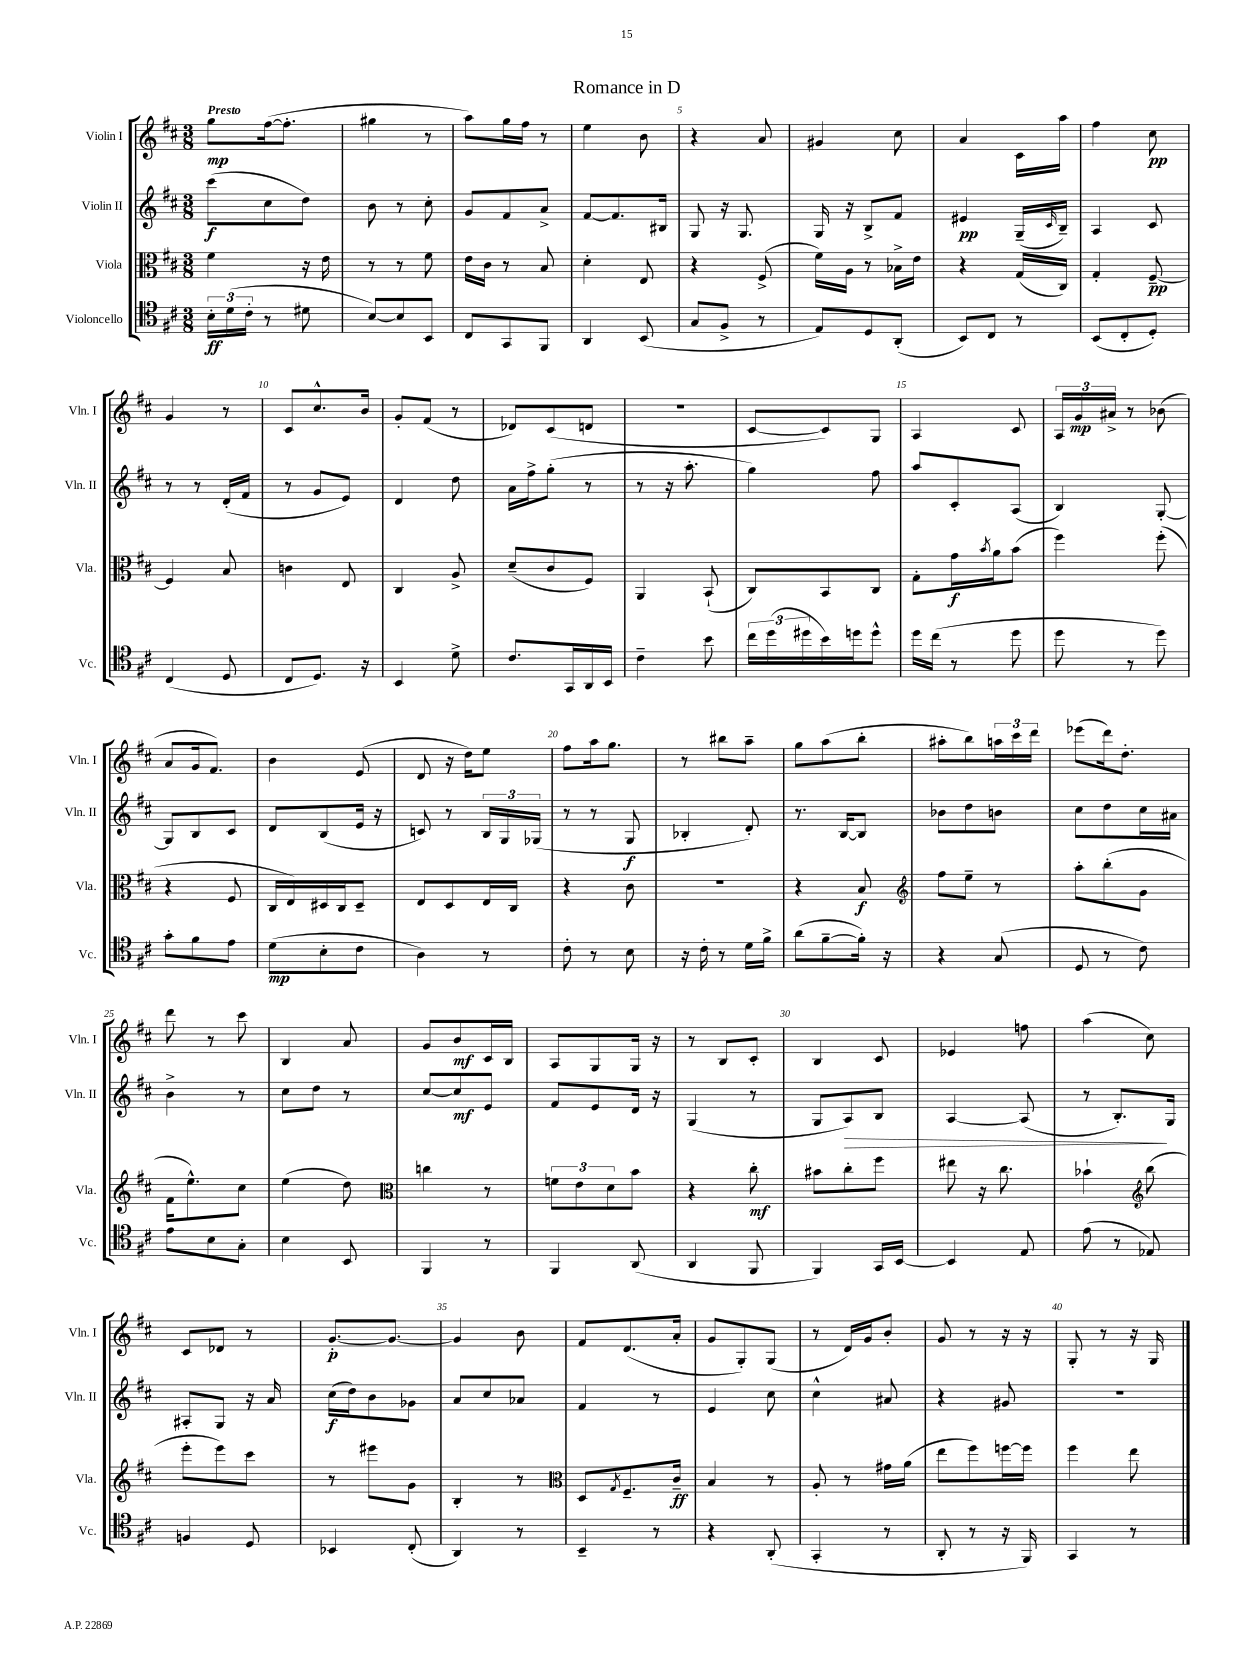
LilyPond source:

\header { title = "Romance in D" }
<<
\new StaffGroup <<
\new Staff = "s0" \with { instrumentName = "Violin I" shortInstrumentName = "Vln. I" } {
    \clef treble \key d \major \numericTimeSignature \time 3/8 \tempo "Presto"
    g''8\mp fis''16~( fis''8.-. |
    gis''4 r8 |
    a''8) g''16 fis''16 r8 |
    e''4 b'8 |
    r4 a'8 |
    gis'4 cis''8 |
    a'4 cis'16 a''16 |
    fis''4 cis''8\pp |
    g'4 r8 |
    cis'8 cis''8.-^ b'16 |
    g'8-. fis'8( r8 |
    des'8) cis'8( d'8 |
    R4. |
    cis'8~ cis'8) g8 |
    a4 cis'8 |
    \tuplet 3/2 { a16 g'16\mp ais'16-> } r8 bes'8( |
    a'8 g'16 fis'8.) |
    b'4 e'8( |
    d'8 r16 d''16) e''8 |
    fis''8 a''16 g''8. |
    r8 bis''8 a''8-- |
    g''8 a''8( b''8-. |
    ais''8-. b''8) \tuplet 3/2 { a''16 cis'''16 d'''16 } |
    ees'''8( d'''16) d''8.-. |
    d'''8 r8 cis'''8 |
    b4 a'8 |
    g'8 b'8\mf cis'16 b16 |
    a8 g8 g16 r16 |
    r8 b8 cis'8-. |
    b4 cis'8 |
    ees'4 f''8 |
    a''4( cis''8) |
    cis'8 des'8 r8 |
    g'8.~-.\p g'8.~ |
    g'4 b'8 |
    fis'8 d'8.( a'16-. |
    g'8 g8-.) g8( |
    r8 d'16) g'16 b'8-. |
    g'8 r8 r16 r16 |
    g8-. r8 r16 g16 \bar "|." |
}
\new Staff = "s1" \with { instrumentName = "Violin II" shortInstrumentName = "Vln. II" } {
    \clef treble \key d \major \numericTimeSignature \time 3/8
    cis'''8\f( cis''8 d''8) |
    b'8 r8 cis''8-. |
    g'8 fis'8 a'8-> |
    fis'8~ fis'8. bis16 |
    g8 r16 g8. |
    g16 r16 b8-> fis'8 |
    eis'4\pp g16--( \grace { cis'16 } b16--) |
    a4 cis'8 |
    r8 r8 d'16-.( fis'16 |
    r8 g'8 e'8) |
    d'4 d''8 |
    a'16 fis''16-> g''8-.( r8 |
    r8 r16 a''8.-. |
    g''4) fis''8 |
    a''8 cis'8-. a8( |
    b4) g8~-. |
    g8 b8 cis'8 |
    d'8 b8( e'16 r16 |
    c'8) r8 \tuplet 3/2 { b16 g16 ges16( } |
    r8 r8 g8\f |
    bes4-. d'8-.) |
    r8. b16~ b8 |
    bes'8 d''8 b'8 |
    cis''8 d''8 cis''16 ais'16 |
    b'4-> r8 |
    cis''8 d''8 r8 |
    cis''8~ cis''8\mf e'8 |
    fis'8 e'8 d'16 r16 |
    g4( r8 |
    g8 a8\>) b8 |
    a4~ a8( |
    r8 b8.-.\!) g16 |
    ais8-. g8 r16 a'16 |
    cis''16\f( d''16) b'8 ges'8 |
    a'8 cis''8 aes'8 |
    fis'4 r8 |
    e'4 cis''8 |
    cis''4-^ ais'8 |
    r4 gis'8 |
    R4. \bar "|." |
}
\new Staff = "s2" \with { instrumentName = "Viola" shortInstrumentName = "Vla." } {
    \clef alto \key d \major \numericTimeSignature \time 3/8
    fis'4 r16 e'16 |
    r8 r8 fis'8 |
    e'16 cis'16 r8 b8 |
    d'4-. e8 |
    r4 fis8->( |
    fis'16) a16 r8 bes16-> e'16 |
    r4 g16( cis16) |
    g4-. fis8~--\pp |
    fis4 b8 |
    c'4 e8 |
    cis4 a8-> |
    d'8--( cis'8 fis8) |
    a,4 b,8-!( |
    cis8) b,8 cis8 |
    g8-. g'16\f \acciaccatura { b'8 } a'16 b'8( |
    fis''4) fis''8-.( |
    r4 fis8 |
    cis16 e16) dis16 cis16 dis8-- |
    e8 d8 e16 cis16 |
    r4 cis'8 |
    R4. |
    r4 b8\f |
    \clef treble fis''8 e''8-- r8 |
    a''8-. b''8-.( g'8 |
    fis'16 e''8.-^) cis''8 |
    e''4( d''8) |
    \clef alto c''4 r8 |
    \tuplet 3/2 { f'8 e'8 d'8 } b'8 |
    r4 cis''8-.\mf |
    bis'8 cis''8-. fis''8 |
    eis''8 r16 cis''8. |
    bes'4-! \clef treble b''8( |
    e'''8-. e'''8) cis'''8 |
    r8 eis'''8 g'8 |
    b4-. r8 |
    \clef alto d8 \acciaccatura { g8 } fis8.-- cis'16--\ff |
    b4 r8 |
    a8-. r8 gis'16 a'16( |
    e''8 fis''8) f''16~ f''16 |
    fis''4 e''8 \bar "|." |
}
\new Staff = "s3" \with { instrumentName = "Violoncello" shortInstrumentName = "Vc." } {
    \clef tenor \key d \major \numericTimeSignature \time 3/8
    \tuplet 3/2 { b16-.\ff d'16( cis'16-. } r8 dis'8 |
    b8~) b8 b,8 |
    cis8 g,8 fis,8 |
    a,4 b,8( |
    g8 fis8-> r8 |
    e8) d8 a,8-.( |
    b,8) cis8 r8 |
    b,8( cis8-. d8-.) |
    cis4( d8 |
    cis8 d8.) r16 |
    b,4 d'8-> |
    cis'8. g,16 a,16 b,16 |
    cis'4-- b'8 |
    \tuplet 3/2 { cis''16 d''16( dis''16 } b'16) d''16 d''8-^ |
    d''16 cis''16( r8 d''8 |
    d''8 r8 d''8) |
    g'8-. fis'8 e'8 |
    d'8\mp( b8-. cis'8 |
    a4) r8 |
    cis'8-. r8 b8 |
    r16 cis'16-. r8 d'16 fis'16-> |
    a'8( fis'8~-- fis'16-.) r16 |
    r4 g8( |
    d8 r8 cis'8) |
    e'8 b8 g8-. |
    b4 b,8 |
    fis,4 r8 |
    fis,4 a,8( |
    a,4 fis,8 |
    fis,4) g,16 b,16~ |
    b,4 e8 |
    e'8( r8 ees8) |
    f4 d8 |
    bes,4 cis8-.( |
    a,4) r8 |
    b,4-- r8 |
    r4 a,8-.( |
    g,4-. r8 |
    a,8-. r8 r16 fis,16) |
    g,4 r8 \bar "|." |
}
>>
>>
\layout { \context { \Score \override BarNumber.break-visibility = ##(#f #t #t) barNumberVisibility = #(every-nth-bar-number-visible 5) } }
